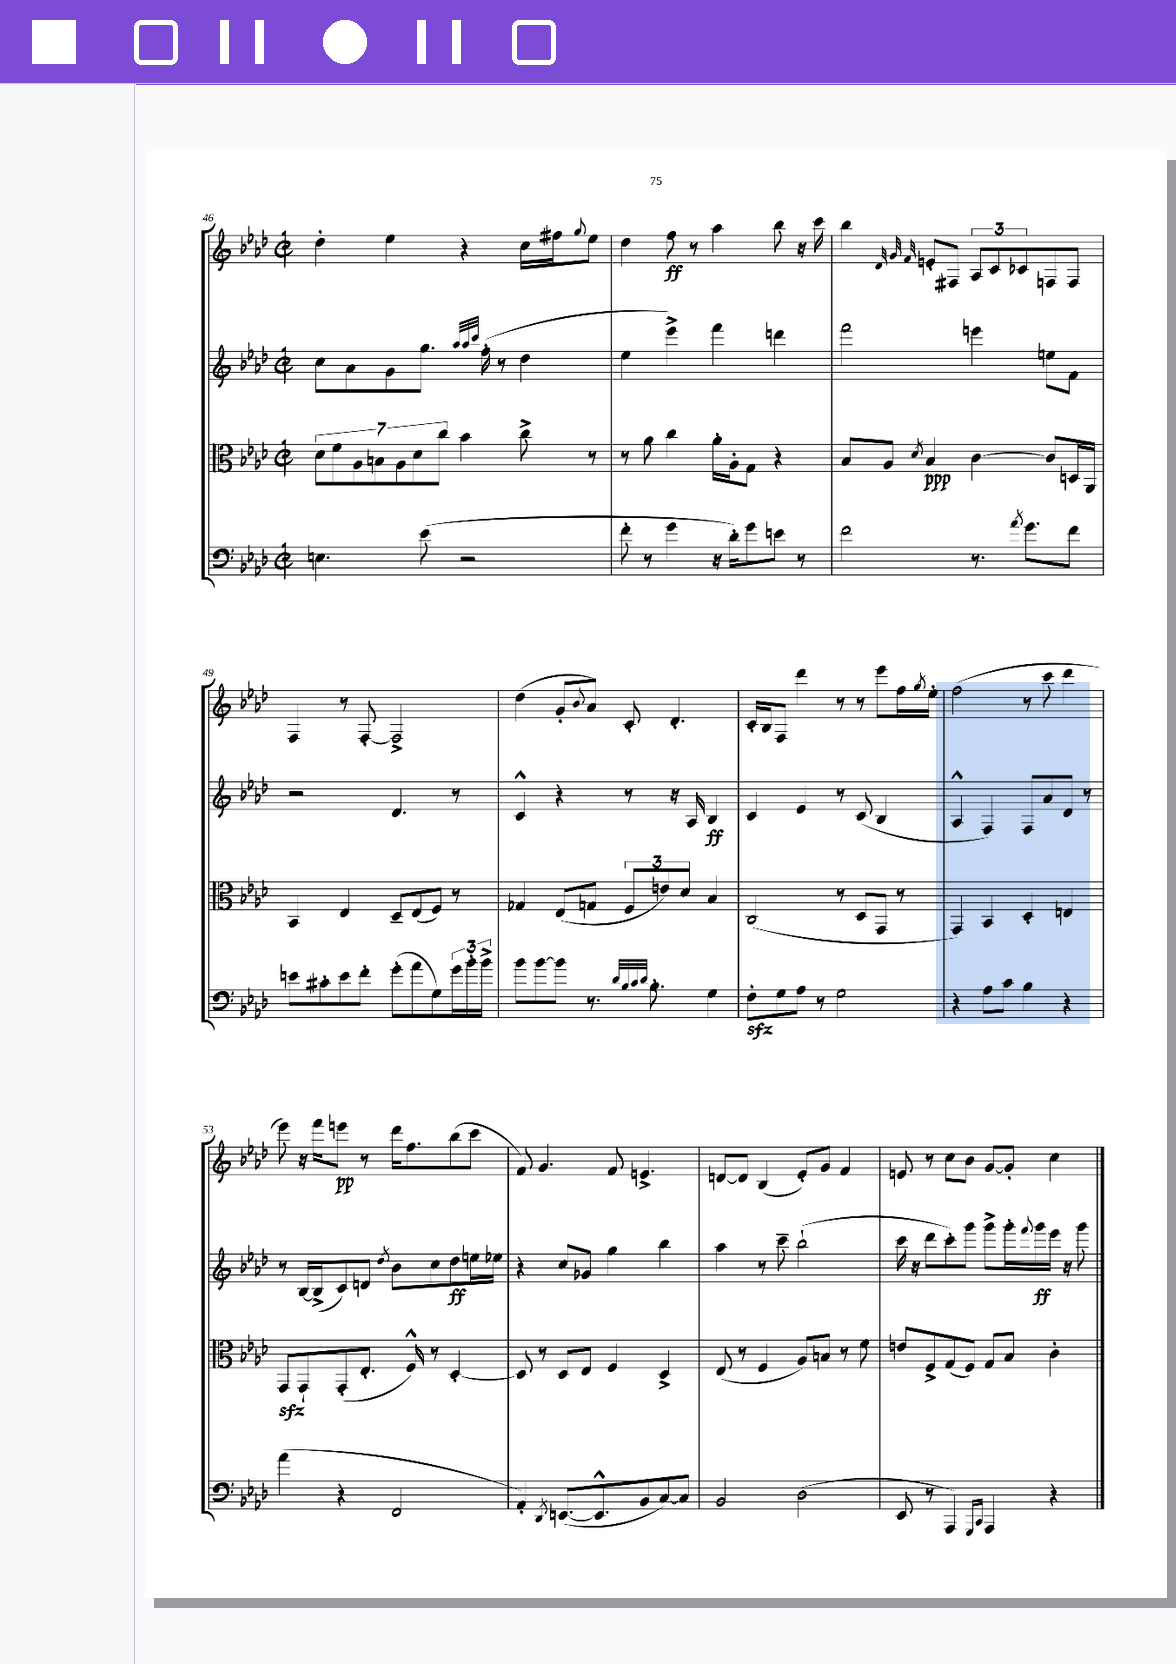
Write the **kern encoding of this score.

**kern	**kern	**dynam	**kern	**dynam	**kern	**dynam
*part4	*part3	*part3	*part2	*part2	*part1	*part1
*staff4	*staff3	*staff3	*staff2	*staff2	*staff1	*staff1
*clefF4	*clefC3	*	*clefG2	*	*clefG2	*
*k[b-e-a-d-]	*k[b-e-a-d-]	*	*k[b-e-a-d-]	*	*k[b-e-a-d-]	*
*M2/2	*M2/2	*	*M2/2	*	*M2/2	*
*met(c|)	*met(c|)	*	*met(c|)	*	*met(c|)	*
=46	=46	=46	=46	=46	=46	=46
4.En\	14d-\L	.	8cc\L	.	4dd-'\	.
.	14f\	.	.	.	.	.
.	.	.	8a-\	.	.	.
.	14A-\	.	.	.	.	.
.	14Bn\	.	.	.	.	.
.	.	.	8g\	.	4ee-\	.
.	14A-\	.	.	.	.	.
.	14d-\	.	.	.	.	.
(8e-\	.	.	8.gg\J	.	.	.
.	14cc\J	.	.	.	.	.
2r	4b-\	.	.	.	4r	.
.	.	.	32qqaa-/LLL	.	.	.
.	.	.	32qqaa-/	.	.	.
.	.	.	32qqccc/JJJ	.	.	.
.	.	.	(16ff'\	.	.	.
.	.	.	8r	.	.	.
.	8cc^\	.	4dd-\	.	16cc\LL	.
.	.	.	.	.	16ff#X\J	.
.	.	.	.	.	8qqgg/	.
.	8r	.	.	.	8ee-\J	.
=47	=47	=47	=47	=47	=47	=47
8f'\	8r	.	4ee-\	.	4dd-\	.
8r	8a-\	.	.	.	.	.
4g\	4cc\	.	4eee-^\)	.	8ff\	ff
.	.	.	.	.	8r	.
16r	16a-'\LL	.	4fff\	.	4aa-\	.
16d-'\KL)	16A-'\J	.	.	.	.	.
8g\	8G\J	.	.	.	.	.
8en\J	4r	.	4dddn\	.	8bb-\	.
8r	.	.	.	.	16r	.
.	.	.	.	.	16ccc\	.
=48	=48	=48	=48	=48	=48	=48
2f\	8B-/L	.	2fff\	.	4bb-\	.
.	8A-/J	.	.	.	.	.
.	.	.	.	.	32qqd-/	.
.	.	.	.	.	32qqg/	.
.	8qd-/	.	.	.	32qqf/	.
.	4B-/	ppp	.	.	8en'/L	.
.	.	.	.	.	8F#X/J	.
8.r	[4c\	.	4eeen\	.	12A-/L	.
.	.	.	.	.	12c/	.
.	.	.	.	.	12c-X/	.
8qa-/	.	.	.	.	.	.
8.g\L	.	.	.	.	.	.
.	8c/L]	.	8een\L	.	8Fn/	.
8f\J	16Dn/L	.	8f\J	.	8F/J	.
.	16AA-/JJ	.	.	.	.	.
!!LO:LB:g=z
=49	=49	=49	=49	=49	=49	=49
8en\L	4BB-/	.	2r	.	4F/	.
8c#X'\	.	.	.	.	.	.
8e\	4E-/	.	.	.	8r	.
8f'\J	.	.	.	.	[8F'/	.
(8g'\L	8D-~/L	.	4.d-/	.	2F^/]	.
8a-\	(8E-/	.	.	.	.	.
8G\)	8F/J)	.	.	.	.	.
24g\L	8r	.	8r	.	.	.
24b-'\	.	.	.	.	.	.
24b-^\JJ	.	.	.	.	.	.
=50	=50	=50	=50	=50	=50	=50
8b-\L	4G-X/	.	4c^^/	.	(4dd-\	.
[8b-\	.	.	.	.	.	.
8b-\J]	(8E-/L	.	4r	.	8g'/L	.
.	.	.	.	.	8qqb-/	.
8.r	8Gn/J	.	.	.	8a-/J)	.
.	12F/L	.	8r	.	8c'/	.
32qqd-/LLL	.	.	.	.	.	.
32qqB-/	.	.	.	.	.	.
32qqc/	.	.	.	.	.	.
32qqd-/JJJ	.	.	.	.	.	.
8.B-'\	.	.	.	.	.	.
.	12en/)	.	.	.	.	.
.	.	.	16r	.	4.d-'/	.
.	12d-/J	.	.	.	.	.
.	.	.	16A-/	.	.	.
4G\	4B-/	.	4B-/	ff	.	.
=51	=51	=51	=51	=51	=51	=51
8Fzz'\L	(2C/	.	4c/	.	16c'/LL	.
.	.	.	.	.	16B-/J	.
8G\	.	.	.	.	8F/J	.
8A-\J	.	.	4e-/	.	4ddd-\	.
8r	.	.	.	.	.	.
2G\	8r	.	8r	.	8r	.
.	8D-/L	.	(8c/	.	8r	.
.	8GG/J	.	4B-/	.	8eee-\L	.
.	8r	.	.	.	16ff\L	.
.	.	.	.	.	8qgg/	.
.	.	.	.	.	16ee-'\JJ	.
=52	=52	=52	=52	=52	=52	=52
4r	4GG/)	.	4A-^^/	.	(2ff\	.
8A-\L	4BB-/	.	4F/)	.	.	.
8c\J	.	.	.	.	.	.
4B-\	4D-'/	.	8F/L	.	8r	.
.	.	.	8a-/	.	8ccc\	.
4r	4En/	.	8d-/J	.	4ddd-\	.
.	.	.	8r	.	.	.
!!LO:LB:g=z
=53	=53	=53	=53	=53	=53	=53
(4a-\	8GGzz/L	.	8r	.	8eee-\)	.
.	8GG`/	.	[16B-/LL	.	16r	.
.	.	.	(16B-^/J]	.	16fff\KL	.
4r	(8GG'/	.	8c/)	.	8eeen\J	pp
.	8.E-'/J	.	8dn/J	.	8r	.
.	.	.	8qdd-/	.	.	.
2FF/	.	.	8b-\L	.	16ddd-\KL	.
.	16F^^/)	.	.	.	8.ff\	.
.	8r	.	8cc\	.	.	.
.	[4D-'/	.	8dd-\	ff	(8bb-\	.
.	.	.	16een\L	.	8ccc\J	.
.	.	.	16ee-X\JJ	.	.	.
=54	=54	=54	=54	=54	=54	=54
4AA-'/)	8D-/]	.	4r	.	8f/)	.
.	8r	.	.	.	4.g/	.
8qDD-/	.	.	.	.	.	.
([8.EEn/L	8D-/L	.	8cc/L	.	.	.
.	8E-/J	.	8g-X/J	.	.	.
8.EE^^/]	.	.	.	.	.	.
.	4F/	.	4gg\	.	8f/	.
8BB-/	.	.	.	.	4.en^/	.
[8C/)	4D-^/	.	4bb-\	.	.	.
8C/J]	.	.	.	.	.	.
=55	=55	=55	=55	=55	=55	=55
2BB-/	(8E-/	.	4aa-\	.	[8dn/L	.
.	8r	.	.	.	8d/J]	.
.	4F/	.	8r	.	(4B-/	.
.	.	.	8ccc~\	.	.	.
(2D-\	8A-/L)	.	(2bb-`\	.	8e-'/L)	.
.	8Bn/J	.	.	.	8g/J	.
.	8r	.	.	.	4f/	.
.	8f\	.	.	.	.	.
=56	=56	=56	=56	=56	=56	=56
8EE-/	8en/L	.	16ccc\	.	8en/	.
.	.	.	16r	.	.	.
8r	8F^/	.	8ddd-\L	.	8r	.
4AAA-/)	(8G/	.	8ccc'\)	.	8cc\L	.
.	8F/J)	.	8ggg\J	.	8b-\J	.
16qqGGG/LL	.	.	.	.	.	.
16qqCC/JJ	.	.	.	.	.	.
4AAA-/	8G/L	.	8ggg^\L	.	[8g/L	.
.	8B-/J	.	16ggg'\L	.	8g'/J]	.
.	.	.	8qqfff/	.	.	.
.	.	.	16ggg\	ff	.	.
4r	4c'\	.	16eee-\JJ	.	4cc\	.
.	.	.	16r	.	.	.
.	.	.	8ggg\	.	.	.
==	==	==	==	==	==	==
*-	*-	*-	*-	*-	*-	*-
